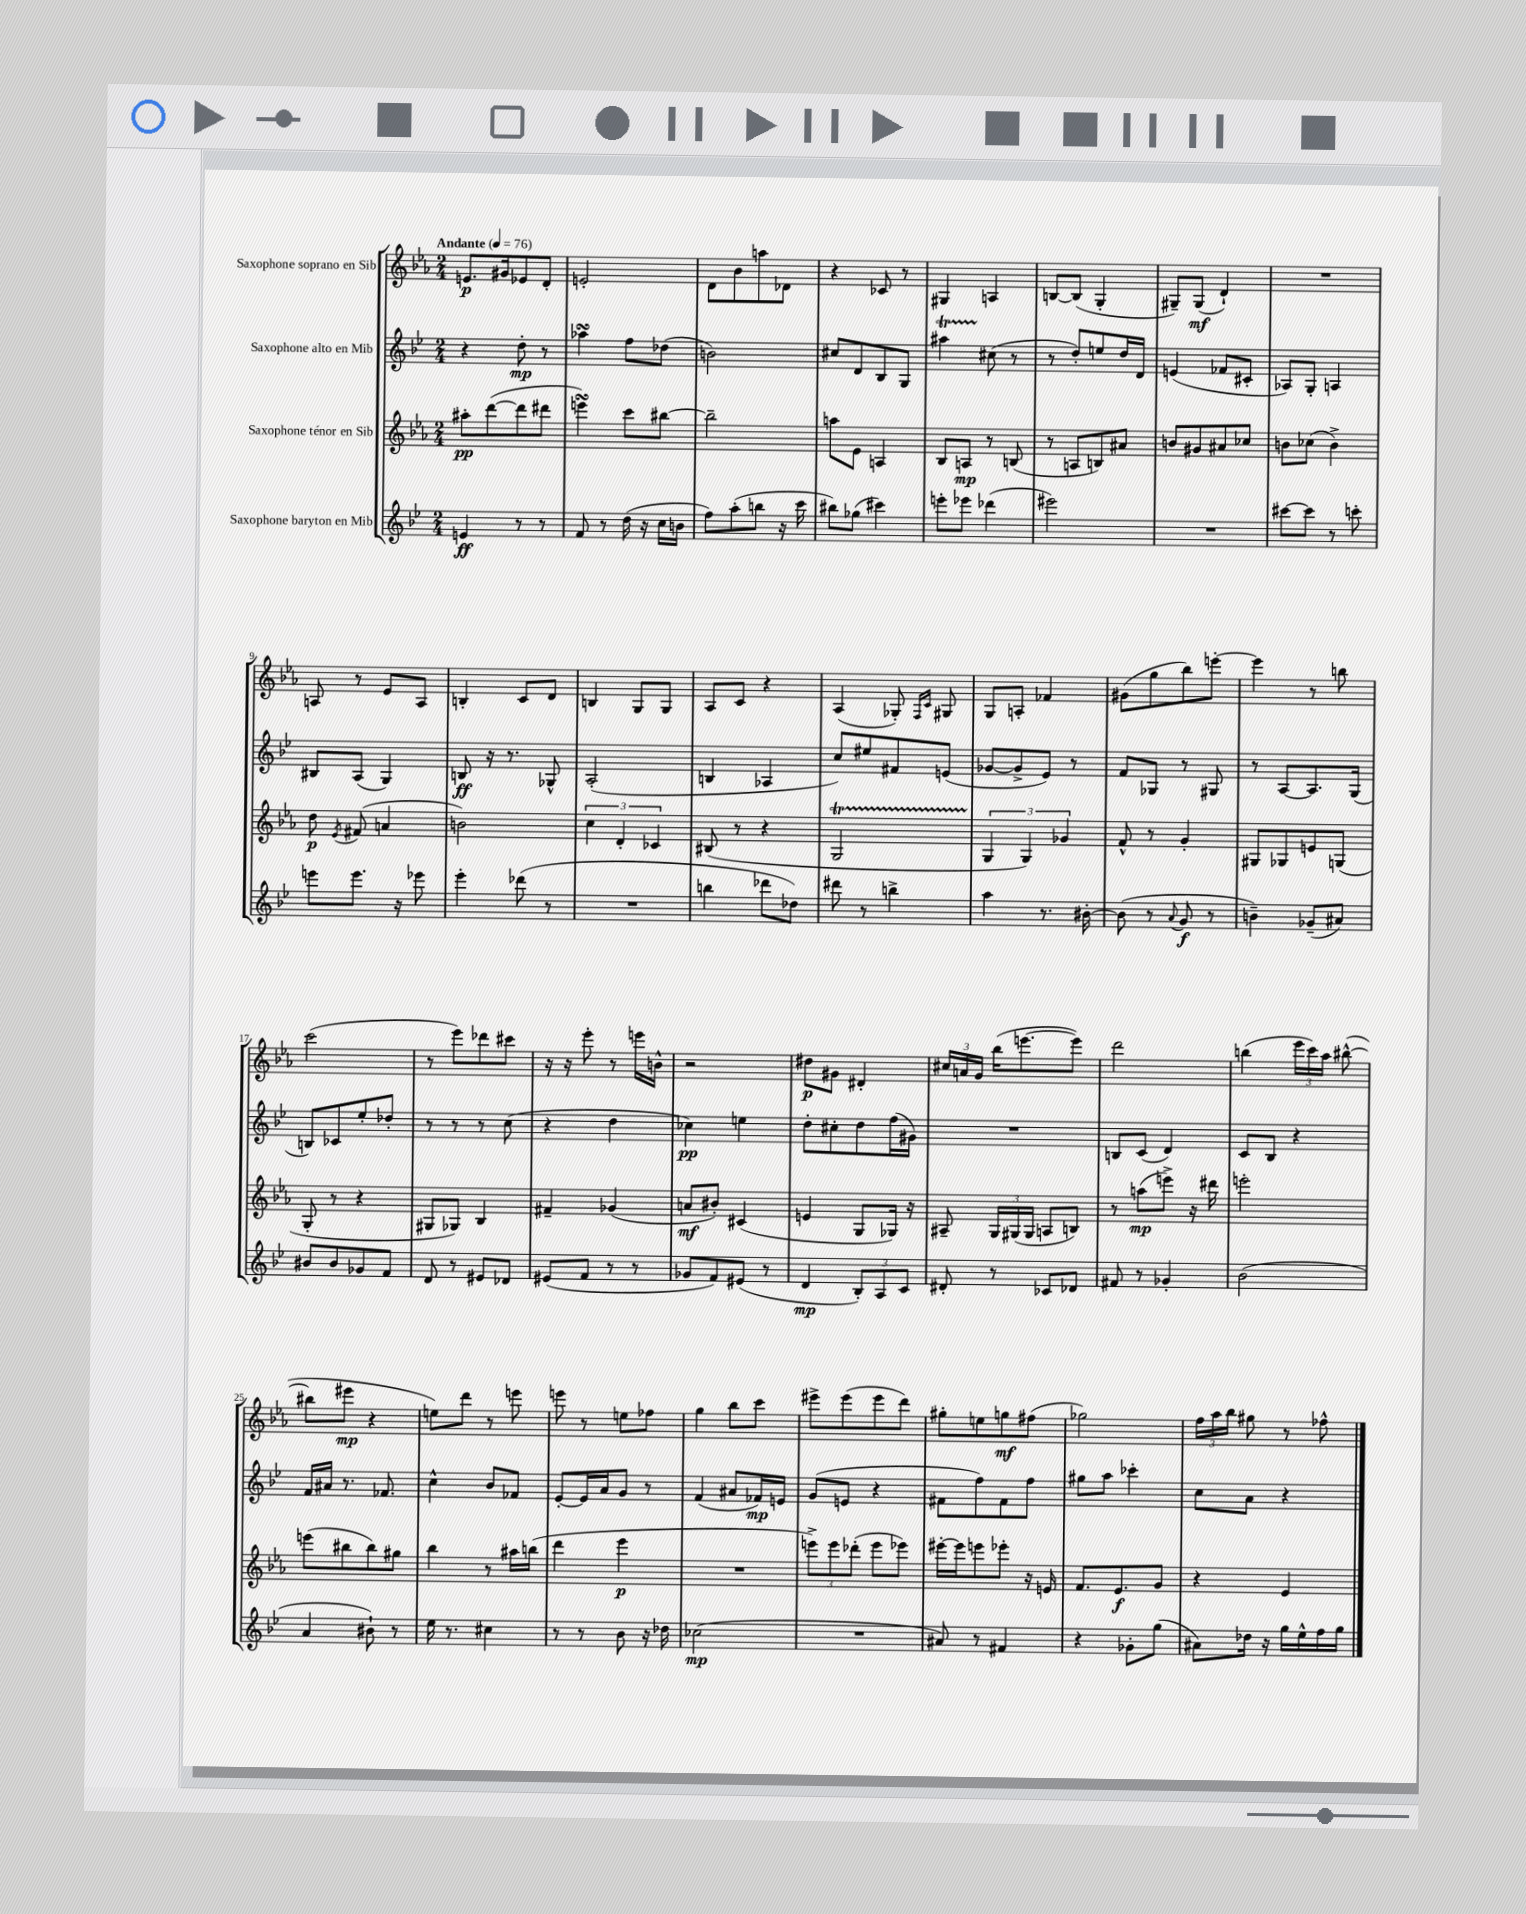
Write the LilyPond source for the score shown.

<<
\new StaffGroup <<
\new Staff = "s0" \with { instrumentName = "Saxophone soprano en Sib" } {
    \clef treble \key ees \major \numericTimeSignature \time 2/4 \tempo "Andante" 4 = 76
    \autoBeamOff e'8.[\p gis'16 ees'8 d'8]-. |
    e'2-. |
    d'8[ bes'8 a''8 des'8] |
    r4 ces'8 r8 |
    gis4 a4 |
    b8[~ b8]( g4-. |
    gis8[--) gis8]\mf( d'4-!) |
    R2 |
    a8 r8 ees'8[ a8] |
    b4-. c'8[ d'8] |
    b4 g8[ g8] |
    aes8[ c'8] r4 |
    aes4( ges8-.) \grace { f16[ c'16] } gis8 |
    g8[ a8]-. fes'4 |
    gis'8[( g''8 bes''8) e'''8]~-. |
    e'''4 r8 b''8 |
    c'''2( |
    r8 ees'''8[) des'''8 cis'''8] |
    r16 r16 ees'''8-. r8 e'''16[ b'16]-^ |
    r2 |
    dis''8[\p gis'8] dis'4-. |
    \tuplet 3/2 { cis''16[ a'16 g'16] } bes''16[( e'''8.~ e'''8]) |
    d'''2 |
    b''4( \tuplet 3/2 { ees'''16[ c'''16) aes''16] } bis''8~-^( |
    bis''8[ eis'''8]\mp r4 |
    e''8[) d'''8] r8 e'''8 |
    e'''8 r8 e''8[ fes''8] |
    g''4 bes''8[ c'''8] |
    eis'''8[-> eis'''8( eis'''8 d'''8]) |
    gis''8[-. e''8 g''8\mf fis''8]( |
    ges''2) |
    \tuplet 3/2 { f''16[ aes''16 bes''16] } gis''8 r8 fes''8-^ \bar "|." |
}
\new Staff = "s1" \with { instrumentName = "Saxophone alto en Mib" } {
    \clef treble \key bes \major \numericTimeSignature \time 2/4
    \autoBeamOff r4 d''8-.\mp r8 |
    aes''4\turn f''8[ des''8]( |
    b'2) |
    cis''8[ d'8 bes8 g8] |
    ais''4\startTrillSpan cis''8\stopTrillSpan( r8 |
    r8 d''8[-.) e''8 d''16 d'16] |
    e'4( fes'8[ cis'8]-. |
    aes8[) g8]-. a4 |
    bis8[ a8]( g4) |
    b8\ff r16 r8. ges8-^ |
    a2-.( |
    b4 aes4 |
    c''8[) eis''8 fis'8 e'8]( |
    ges'8[~ ges'8-> ees'8]) r8 |
    f'8[ ges8] r8 gis8 |
    r8 a8[~ a8. g16]( |
    b8[) ces'8 ees''8-. des''8]-. |
    r8 r8 r8 c''8( |
    r4 d''4 |
    ces''4\pp) e''4 |
    d''8[-. cis''8-. d''8 f''16( gis'16]) |
    R2 |
    b8[ c'8]( d'4) |
    c'8[ bes8] r4 |
    f'16[ ais'16] r8. fes'8. |
    c''4-^ bes'8[ fes'8] |
    ees'8[~-. ees'16 a'16 g'8] r8 |
    f'4( ais'8[ fes'16\mp) e'16] |
    g'8[( e'8] r4 |
    fis'8[ f''8) fis'8 f''8] |
    gis''8[ a''8] ces'''4-. |
    c''8[ a'8] r4 \bar "|." |
}
\new Staff = "s2" \with { instrumentName = "Saxophone ténor en Sib" } {
    \clef treble \key ees \major \numericTimeSignature \time 2/4
    \autoBeamOff ais''8[-.\pp d'''8~( d'''8 dis'''8] |
    e'''4\turn) c'''8[ bis''8]~ |
    bis''2-- |
    a''8[ ees'8] a4 |
    bes8[ a8]\mp r8 b8( |
    r8 a8[ b8) ais'8] |
    b'8[ gis'8 ais'8 ces''8] |
    b'8[ ces''8]( b'4->) |
    d''8\p \acciaccatura { ees'8 } fis'8( a'4 |
    b'2) |
    \tuplet 3/2 { c''4 d'4-. ces'4 } |
    bis8( r8 r4 |
    g2\startTrillSpan |
    \tuplet 3/2 { g4\stopTrillSpan g4) ges'4 } |
    f'8-^ r8 g'4-. |
    gis8[ ges8 e'8 g8]( |
    g8-. r8 r4 |
    gis8[ ges8]) bes4 |
    fis'4-- ges'4( |
    a'8[\mf bis'8]-.) cis'4( |
    e'4 g8[ ges16]) r16 |
    ais8-- \tuplet 3/2 { g16[ gis16( gis16] } a8[ b8]) |
    r8 a''8[\mp( e'''8]->) r16 dis'''16 |
    e'''2-. |
    e'''8[( bis''8 bis''8) gis''8] |
    bes''4 r8 ais''16[ b''16]( |
    d'''4 ees'''4\p |
    R2 |
    \tuplet 3/2 { e'''8[->) e'''8 des'''8]-.( } e'''8[ ees'''8]) |
    eis'''16[~-. eis'''16 e'''8 ees'''8]-. r16 e'16 |
    f'8.[ ees'8.\f g'8] |
    r4 ees'4 \bar "|." |
}
\new Staff = "s3" \with { instrumentName = "Saxophone baryton en Mib" } {
    \clef treble \key bes \major \numericTimeSignature \time 2/4
    \autoBeamOff e'4\ff r8 r8 |
    f'8 r8 d''16( r16 c''16[ b'16] |
    f''8[) a''8-.( b''8] r16 c'''16 |
    bis''8[) ges''8]( cis'''4) |
    e'''8[-. ees'''8] des'''4( |
    eis'''2) |
    R2 |
    cis'''8[~ cis'''8] r8 c'''8-. |
    e'''8[ e'''8.] r16 ees'''8 |
    ees'''4-. des'''8( r8 |
    R2 |
    b''4 des'''8[ des''8]) |
    dis'''8 r8 b''4-> |
    a''4 r8. bis'16~-. |
    bis'8( r8 \appoggiatura { a'8 } g'8\f r8 |
    b'4--) ges'8[--( ais'8]) |
    bis'8[ bis'8 ges'8 f'8] |
    d'8 r8 eis'8[ des'8] |
    eis'8[( f'8] r8 r8 |
    ges'8[ f'8) eis'8]( r8 |
    d'4\mp \tuplet 3/2 { bes8[-.) a8 c'8] } |
    dis'8-. r8 ces'8[ des'8] |
    fis'8 r8 ges'4-. |
    bes'2( |
    a'4 bis'8-!) r8 |
    ees''16 r8. cis''4 |
    r8 r8 bes'8 r16 des''16 |
    ces''2\mp( |
    R2 |
    ais'8) r8 fis'4 |
    r4 ges'8[-. g''8]( |
    ais'8[) des''16] r16 g''16[ ees''16-^ f''16 g''16] \bar "|." |
}
>>
>>
